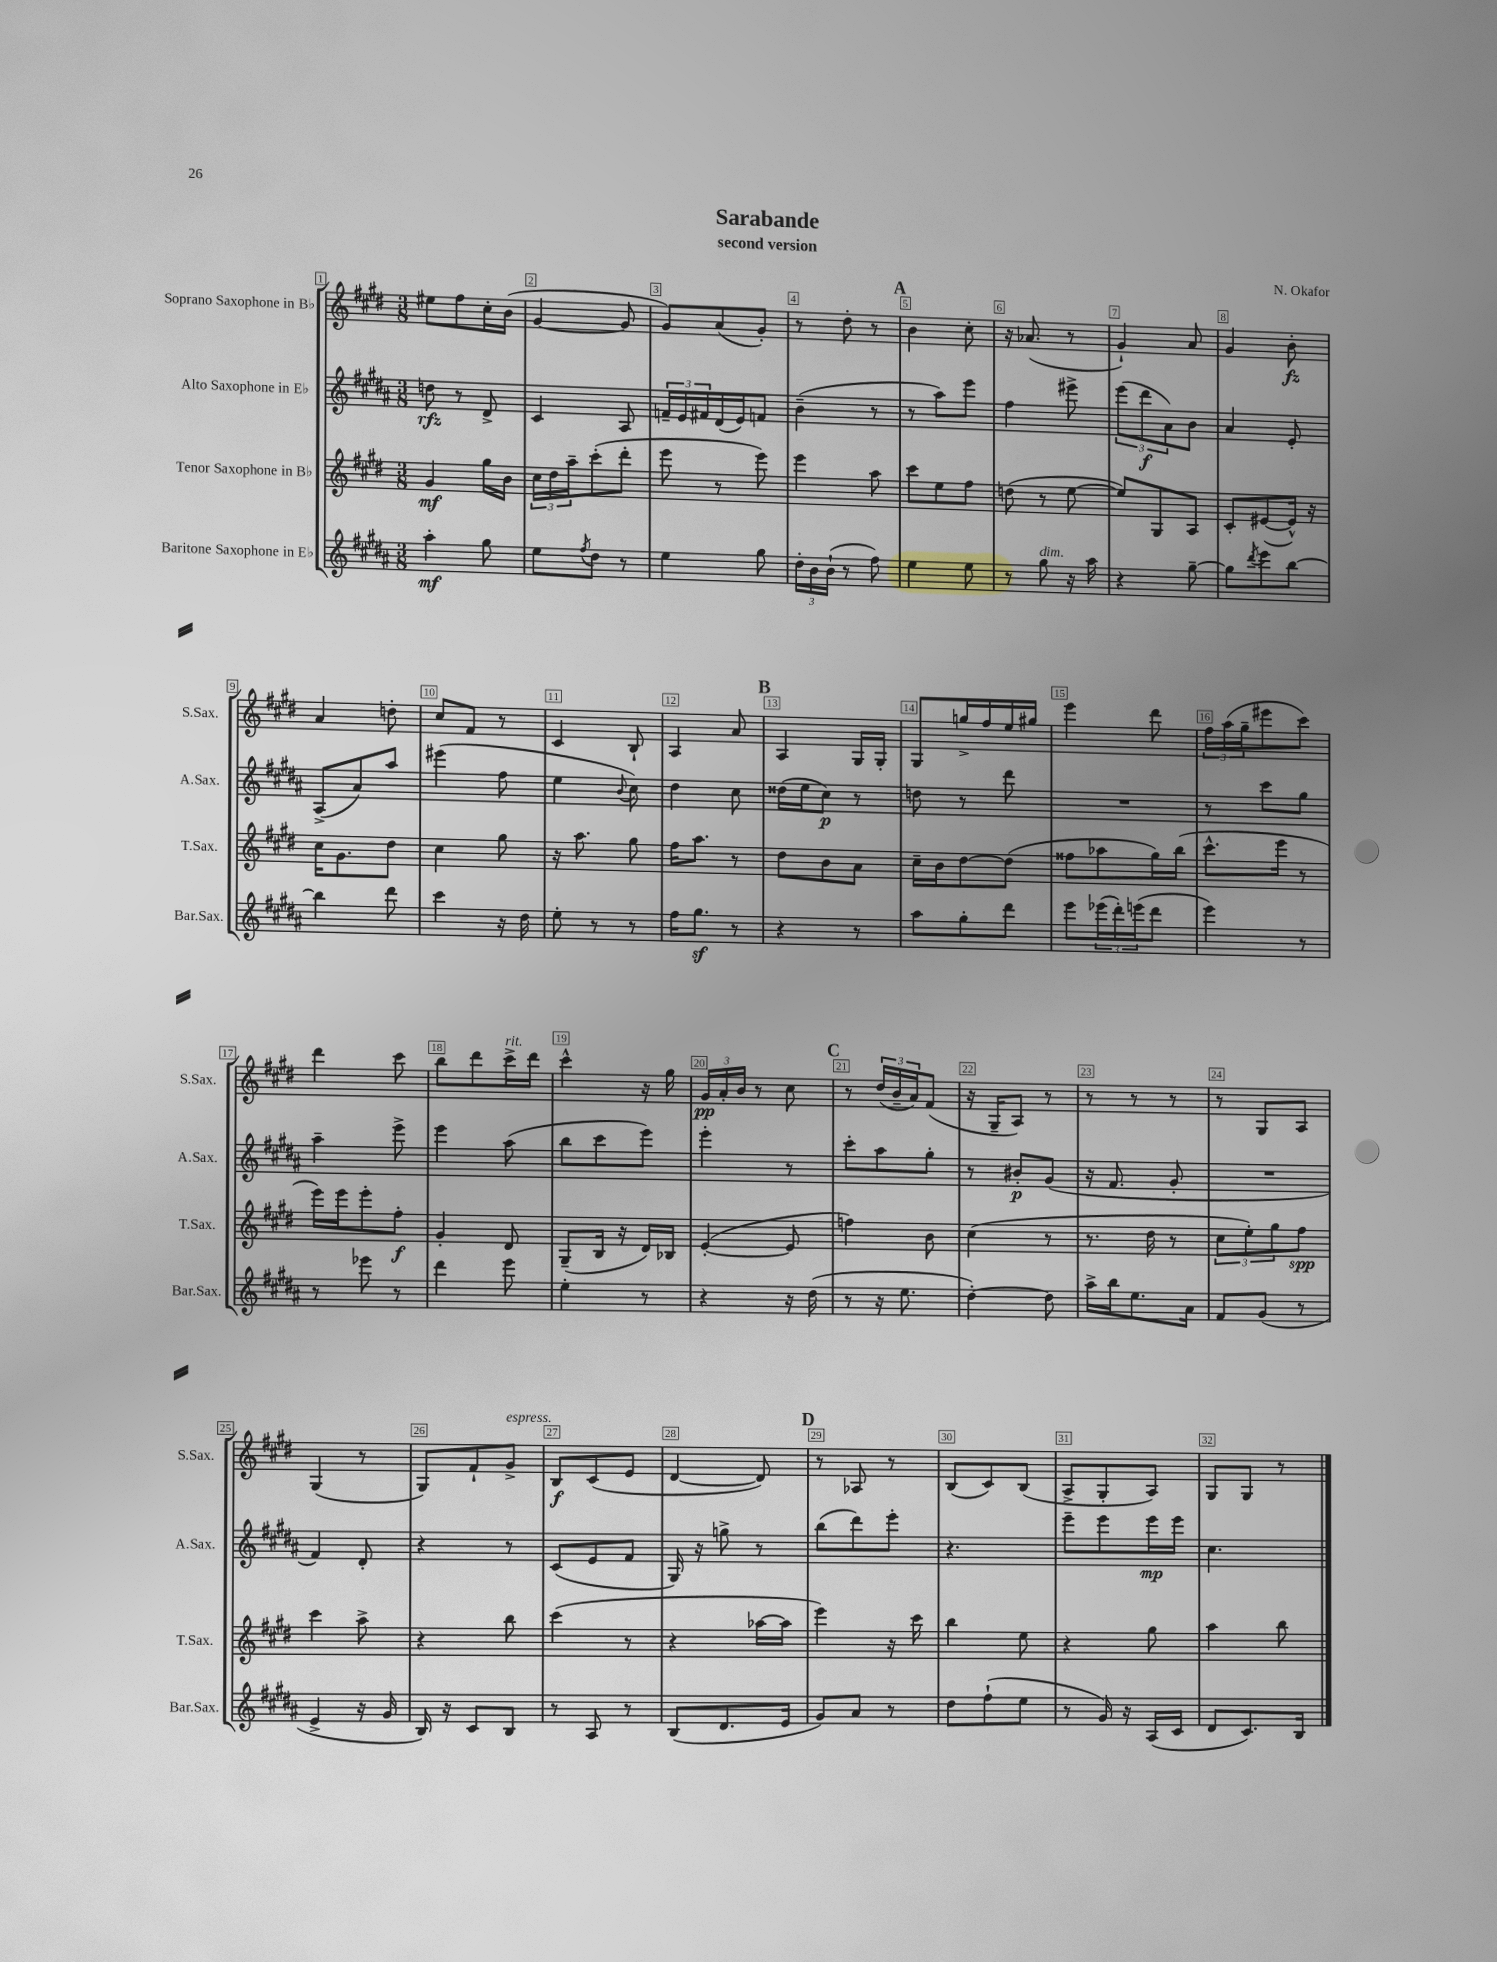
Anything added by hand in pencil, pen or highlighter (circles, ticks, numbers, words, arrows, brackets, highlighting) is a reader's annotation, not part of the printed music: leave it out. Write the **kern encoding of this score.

**kern	**kern	**kern	**kern
*staff4	*staff3	*staff2	*staff1
*clefG2	*clefG2	*clefG2	*clefG2
*k[f#c#g#d#a#]	*k[f#c#g#d#]	*k[f#c#g#d#a#]	*k[f#c#g#d#]
*M3/8	*M3/8	*M3/8	*M3/8
4aa#'\	4g#/	8dd\	8ee#\L
.	.	8r	8ff#\
8gg#\	16gg#\LL	8d#^/	16cc#'\L
.	16b\JJ	.	(16b\JJ
=	=	=	=
8ee\L	24cc#\LL	4c#/	[4g#/
.	24dd#\	.	.
.	24aa~\J	.	.
8qff#/	.	.	.
8dd#\J	(8ccc#'\	.	.
8r	8ddd#'\J	8A#/	8g#/]
=	=	=	=
4ee\	8eee\	24f~/LL	8g#/L)
.	.	24e/	.
.	.	24f#/	.
.	8r	(16d#/	(8a/
.	.	16e/J)	.
8gg#\	8eee\)	8f/J	8g#'/J)
=	=	=	=
24dd#'\LL	4eee\	(4b~\	8r
24b\	.	.	.
(24b`\JJ	.	.	.
8r	.	.	8dd#'\
8ff#\)	8aa\	8r	8r
=	=	=	=
4ee\	8ccc#\L	8r	4b\
.	8ee\	8aa#\L)	.
8ee\	8ff#\J	8eee\J	8cc#'\
=	=	=	=
8r	(8dd\	4ff#\	16r
.	.	.	(8.a-/
8gg#\	8r	.	.
16r	[8ee\	8eee#^\	8r
16aa#\	.	.	.
=	=	=	=
4r	8ee/]L)	(12eee\L	4g#`/)
.	.	12ddd#\	.
.	8G#/	.	.
.	.	12a#\)	.
[8gg#~\	8A/J	8b\J	8a/
=	=	=	=
8gg#\]L	8c#'/L	4a#/	4g#/
8qddd#/	.	.	.
8eee\	([8e#/	.	.
[8bb\J	16e#^^/]Jk)	8e'/	8b'\
.	16r	.	.
=	=	=	=
4bb\]	16cc#\LK	(8A#^/L	4a/
.	8.g#\	.	.
.	.	8a#/)	.
8ddd#\	8dd#\J	8aa#/J	8dd'\
=	=	=	=
4ccc#\	4cc#\	(4eee#\	8cc#/L
.	.	.	8f#/J
16r	8gg#\	8ff#\	8r
16dd#\	.	.	.
=	=	=	=
8ee'\	16r	4ee\	4c#/
.	8.aa\	.	.
8r	.	.	.
.	.	8qqb/	.
8r	8gg#\	8cc#\)	8B`/
=	=	=	=
16ff#\LK	16ff#\LK	4dd#\	4A/
8.gg#\J	8.aa\J	.	.
8r	8r	8cc#\	8a/
=	=	=	=
4r	8dd#\L	(16dd##\LL	4A/
.	.	16ee\J	.
.	8b\	8cc#\J)	.
8r	8a\J	8r	16G#/LL
.	.	.	16G#'/JJ
=	=	=	=
8aa#\L	16cc#~\LL	8dd\	8G#/L
.	16b\J	.	.
8gg#'\	[8dd#\	8r	16gg^/L
.	.	.	16ff#/
8ddd#\J	(8dd#\]J	8ddd#\	16ee/
.	.	.	16gg#/JJ
=	=	=	=
8eee\L	8ff##\L	4.r	4eee\
(24eee-\L	8aa-\	.	.
24ddd#'\)	.	.	.
(24eee\J	.	.	.
8ddd#\J	16gg#\L)	.	8ddd#\
.	(16bb\JJ	.	.
=	=	=	=
4eee\)	8.ccc#^^\L	8r	24ff#\LL
.	.	.	(24aa\
.	.	.	24gg#~\J
.	.	8ccc#\L	8eee#\
.	16eee\Jk	.	.
8r	8r	8gg#\J	8ccc#\J)
=	=	=	=
8r	16eee\LL)	4aa#~\	4ddd#\
.	16eee\J	.	.
8eee-\	8eee'\	.	.
8r	8ff#'\J	8eee^\	8ccc#\
=	=	=	=
4ddd#\	4g#'/	4eee\	8bb\L
.	.	.	8ddd#\
8eee\	8d#/	(8aa#\	16ccc#^\L
.	.	.	16ddd#\JJ
=	=	=	=
4ee'\	(8G#~/L	8bb\L	4ccc#^^\
.	16B/Jk	8ccc#\	.
.	16r	.	.
8r	16d#/LL)	8eee\J)	16r
.	16B-/JJ	.	16gg#\
=	=	=	=
4r	([4e'/	4eee'\	24g#/LL
.	.	.	24a'/
.	.	.	24b/JJ
.	.	.	8r
16r	8e/]	8r	8cc#\
(16dd#\	.	.	.
=	=	=	=
8r	4ff\)	8ccc#'\L	8r
16r	.	8aa#\	(24dd#/LL
.	.	.	24b~/
8.ee\	.	.	.
.	.	.	24a/J)
.	8b\	8gg#'\J	(8f#/J
=	=	=	=
[4dd#'\)	(4cc#\	8r	16r
.	.	.	16G#~/LK
.	.	8b#'/L	8A/J)
8dd#\]	8r	(8g#/J	8r
=	=	=	=
16aa#^\LL	8.r	16r	8r
16bb\J	.	8.f#/	.
8.ee\	.	.	8r
.	16dd#\	.	.
.	8r	8g#'/	8r
16a#\Jk	.	.	.
=	=	=	=
8f#/L	12cc#\L	4.r	8r
.	12ee'\)	.	.
(8g#/J	.	.	8G#/L
.	12gg#\	.	.
8r	8ff#\J	.	8A/J
=	=	=	=
4e^/	4ccc#\	4f#/)	(4G#/
16r	8aa^\	8d#'/	8r
16g#/	.	.	.
=	=	=	=
16B/)	4r	4r	8G#/L)
16r	.	.	.
8c#/L	.	.	8f#`/
8B/J	8bb\	8r	8g#^/J
=	=	=	=
8r	(4ccc#\	(8c#/L	8B/L
8A#/	.	8e/	(8c#/
8r	8r	8f#/J	8e/J
=	=	=	=
(8B/L	4r	16G#/)	[4d#/
.	.	16r	.
8.d#/	.	8gg^\	.
.	[16aa-\LL	8r	8d#/])
16e/Jk	16aa-\]JJ	.	.
=	=	=	=
8g#/L)	4eee\)	(8bb\L	8r
8a#/J	.	8ddd#\)	8A-/
8r	16r	8eee'\J	8r
.	16ccc#\	.	.
=	=	=	=
8dd#\L	4bb\	4.r	(8B/L
(8ff#`\	.	.	8c#/)
8ee\J	8ee\	.	(8B/J
=	=	=	=
8r	4r	8eee~\L	8A^/L
16g#/)	.	8eee\	8G#'/
16r	.	.	.
(16A#/LL	8gg#\	16eee\L	8A/J)
16c#/JJ	.	16eee\JJ	.
=	=	=	=
8d#/L	4aa\	4.cc#\	8G#/L
8.c#/)	.	.	8G#/J
.	8bb\	.	8r
16B/Jk	.	.	.
==	==	==	==
*-	*-	*-	*-
